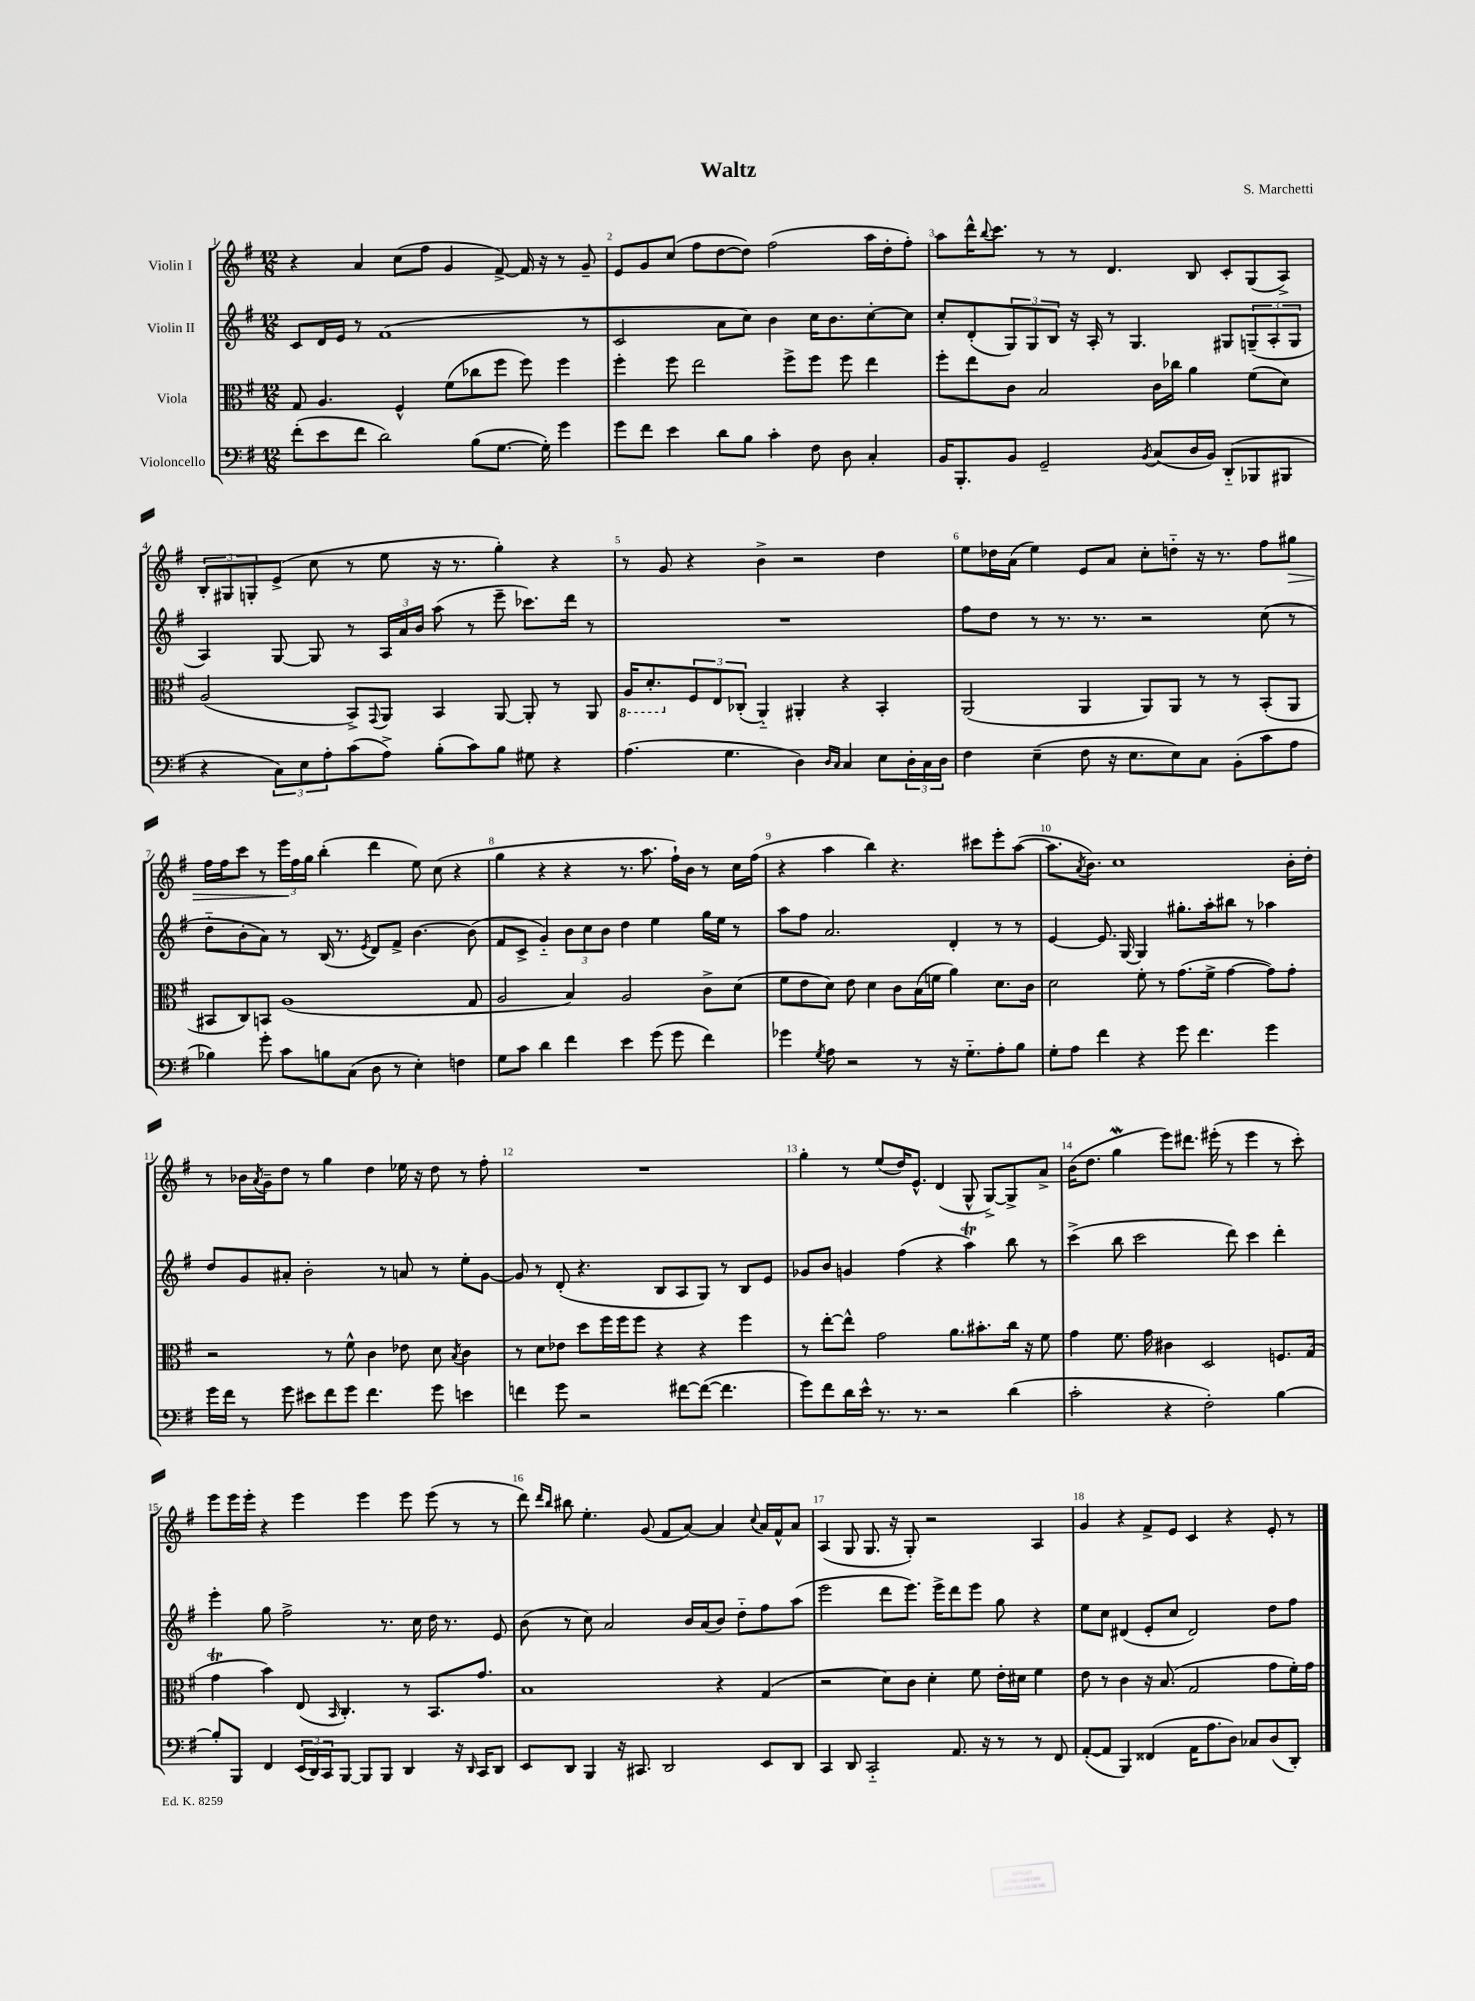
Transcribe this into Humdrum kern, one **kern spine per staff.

**kern	**kern	**kern	**kern
*staff4	*staff3	*staff2	*staff1
*clefF4	*clefC3	*clefG2	*clefG2
*k[f#]	*k[f#]	*k[f#]	*k[f#]
*M12/8	*M12/8	*M12/8	*M12/8
(8f#'	8G	8c	4r
8e	4.A	16d	.
.	.	16e	.
8f#	.	8r	4a
2d)	.	(1f#	.
.	4F#^^	.	(8cc
.	.	.	8ff#
.	(8f#	.	4g
(8B	8cc-	.	.
[8.G	8ff#	.	[8f#^)
.	8ff#)	.	16f#]
16G'])	.	.	16r
4g	4ff#	.	8r
.	.	8r	8g~
=	=	=	=
8g	4ff#'	2c	8e
8f#	.	.	8g
4e	8ff#	.	(8cc
.	2ee	.	8ff#
8d	.	8a	[8dd
8B	.	8cc)	8dd])
4c'	.	4b	(2ff#
.	8ff#^	.	.
8F#	8ff#	16cc	.
.	.	8.b	.
8D	8ff#	.	.
4C'	4ee	[8cc'	16aa
.	.	.	16dd'
.	.	8cc]	8ff#')
=	=	=	=
16BB	8ff#'	8cc'	8aa
8.BBB'	.	.	.
.	8ee	(8d'	16ddd^^
.	.	.	8qqbb
.	.	.	8.ccc
8BB	8c	12G)	.
.	.	12G	.
2GG~	2B	.	8r
.	.	12B	.
.	.	16r	8r
.	.	16A'	.
.	.	8r	4.d
.	.	4.G	.
8qBB	.	.	.
(8C	16c	.	.
.	16cc-	.	.
16D	4a	.	8B
16BB)	.	.	.
(8DD'~	.	8G#	8c'
8BBB-	(8f#	(12G~	(8G
.	.	12A'	.
8BBB#	8d)	.	8A^)
.	.	12G	.
=	=	=	=
4r	(2A	4A)	12B'
.	.	.	12G#
.	.	.	12G'
12C)	.	[8G	(8e^
12E	.	.	.
.	.	8G]	8cc
12A'	.	.	.
(8c	8BB^)	8r	8r
.	8qqGG	.	.
8A^)	8AA	24A	8ee
.	.	24a	.
.	.	24b	.
(8B'	4BB	(8aa	16r
.	.	.	8.r
8c)	.	8r	.
8B	[8AA	8eee~	4gg')
8G#	8AA']	8.ccc-)	.
4r	8r	.	4r
.	.	16ddd	.
.	8AA	8r	.
=	=	=	=
(4.A	16AA	1.r	8r
.	8.D'	.	.
.	.	.	8g
.	12F#	.	4r
.	12E	.	.
4.G	.	.	.
.	(12C-'	.	.
.	4AA'~)	.	4b^
4D)	4AA#'	.	2r
16qqD	.	.	.
16qqC	.	.	.
4C	4r	.	.
8E	4BB'	.	4dd
24D'	.	.	.
24C	.	.	.
24D	.	.	.
=	=	=	=
4F#	(2AA	8ff#	8ee
.	.	8dd	16dd-
.	.	.	(16a
(4E~	.	8r	4ee)
.	.	8.r	.
8F#	4AA	.	8e
.	.	8.r	.
16r	.	.	8a
8.E	.	.	.
.	8AA)	2r	8cc'
8E)	8AA	.	8dd'~
8C	8r	.	16r
.	.	.	8.r
(8BB'	8r	.	.
8c	(8BB'	(8cc	8ff#
8A	8AA	8r	8gg#
=	=	=	=
4B-)	8BB#	8dd'~	16ff#
.	.	.	16ff#
.	8C)	8b'	8ccc
8g'	8BB	8a)	8r
8c	(1A	8r	24eee
.	.	.	24ff#
.	.	.	24gg
8B	.	(16B	(4bb'
.	.	8.r	.
(8C	.	.	.
.	.	8qe	.
8D	.	8d)	4ddd
8r	.	8f#^	.
4E')	.	[4.b	8ee)
.	.	.	(8cc
4F	.	.	4r
.	8G	(8b]	.
=	=	=	=
8G	2A	8f#	4gg
8c	.	8c^	.
4d	.	4g'~)	4r
4f#	4B)	12b	4r
.	.	12cc	.
.	.	12b	.
4e	2A	4dd	8.r
.	.	.	8.aa
(8g	.	4ee	.
8g	.	.	16ff#`)
.	.	.	16b
4f#)	8c^	16gg	8r
.	.	16ee	.
.	(8d	8r	16cc
.	.	.	(16ff#
=	=	=	=
4g-	8f#	8aa	4r
.	8e	8ff#	.
8qG	.	.	.
8A	8d)	2.a	4aa
2r	8e	.	.
.	4d	.	4bb)
.	8c	.	4.r
8r	(16B	.	.
.	16f	.	.
16r	4a)	4d'	.
8.G'~	.	.	.
.	.	.	8ccc#
8A'	8.d	8r	8eee'
8B	.	8r	([8aa
.	16c	.	.
=	=	=	=
8G'	2d	[4e	8.aa]
8A	.	.	.
.	.	.	8qa
.	.	.	8.b)
4f#	.	8.e]	.
.	.	.	1cc
.	.	[16G	.
4r	8f#'	4G]	.
.	8r	.	.
8g	(8.g	8.gg#'	.
4.f#	.	.	.
.	16f#^	16aa'	.
.	[4g	8bb#	.
.	.	8r	.
4g	8g])	4aa-	.
.	8g'	.	16b'
.	.	.	16dd'
=	=	=	=
16g	2r	8dd	8r
16f#	.	.	.
8r	.	8g	16b-
.	.	.	8qa
.	.	.	16g~
8g	.	8a#'	8dd
8e#	.	2b'	8r
8f#	8r	.	4gg
8g	8f#^^	.	.
4.f#	4c	.	4dd
.	.	8r	.
.	8e-	8a	16ee-
.	.	.	16r
8g	8d	8r	8dd
.	8qB	.	.
4e	4c	8ee'	8r
.	.	[8g	8ff#'
=	=	=	=
4f	8r	8g]	1.r
.	8d	8r	.
8g	8e-	(8d'	.
2r	8dd	4.r	.
.	16ff#	.	.
.	16ff#	.	.
.	8ff#	.	.
.	4r	8B	.
[8f#	.	8A	.
(8f#_	4r	8G)	.
4.f#]	.	8r	.
.	4ff#	8B	.
.	.	8e	.
=	=	=	=
8g)	8r	8g-	4gg'
8f#	[8ee'	8b	.
16d	8ee^^]	4g	8r
16e^^	.	.	.
8.r	2g	.	(8ee
.	.	(4ff#	16dd)
8.r	.	.	8.e^^
2r	.	4r	(4d
.	8.a	.	.
.	.	4aa)	8G^^
.	8.b#'	.	.
.	.	.	[8G^)
(4d	16cc	8bb	8G^]
.	16r	.	.
.	8f#	8r	8a^
=	=	=	=
2c'	4g	(4ccc^	(16b
.	.	.	8.dd
.	8.f#	8bb	4gg
.	.	2ccc	.
.	16g	.	.
4r	4c#	.	8eee)
.	.	.	8.ddd#
2F#')	2D	.	.
.	.	.	(16eee#'
.	.	8ddd)	8r
.	.	4ccc	4eee#
[4B	8.F	4ddd'	8r
.	.	.	8ccc')
.	(16G	.	.
=	=	=	=
8B']	4g	4eee'	8eee
8BBB	.	.	16eee
.	.	.	16eee'
4FF#	4b)	8gg	4r
.	.	2ff#^	.
(24EE	(8E	.	4eee
24DD)	.	.	.
24CC	.	.	.
.	16qqBB	.	.
[8BBB	4.C')	.	.
8BBB]	.	.	4eee
8BBB	.	8.r	.
4DD	8r	.	8eee
.	.	16cc	.
.	8.BB	16dd	(8eee
.	.	8.r	.
16r	.	.	8r
16qqDD	.	.	.
16CC	8.g	.	.
8DD	.	8e	8r
=	=	=	=
8EE	1B	(8b	8ddd)
.	.	.	16qqddd
.	.	.	16qqbb
8DD	.	8r	8bb#
4BBB	.	8cc)	4.ee'
.	.	2a	.
16r	.	.	.
8.CC#	.	.	.
.	.	.	(8g
2DD	.	.	8f#
.	.	16b	[8a)
.	.	(16a	.
.	4r	8b)	4a]
.	.	8dd'~	.
.	.	.	8qqcc
8EE	(4G	8ff#	16a
.	.	.	16f#^^
8DD	.	(8aa	8a
=	=	=	=
4CC	2r	2eee	(4A
8DD	.	.	8G
2CC'~	.	.	8.G
.	8d)	8ddd	.
.	.	.	16r
.	8c	8.eee)	8G')
.	4d'	.	2r
.	.	16eee^	.
8.AA	.	8ddd	.
.	8f#	8eee	.
16r	.	.	.
8r	16e'	8gg	.
.	16d#	.	.
8r	4f#	4r	4A
8FF#	.	.	.
=	=	=	=
([8AA'	8e	8ee	4g
8AA]	8r	8cc	.
4BBB)	4c	(4d#	4r
(4FF##	16r	8e'	8f#^
.	(8.B	.	.
.	.	8cc	8e
16AA	2G	2d#)	4c
8.A	.	.	.
8D)	.	.	4r
8C-	.	.	.
(8D	8g	8dd	8e'
8DD')	16f#')	8ff#	8r
.	16g	.	.
==	==	==	==
*-	*-	*-	*-
